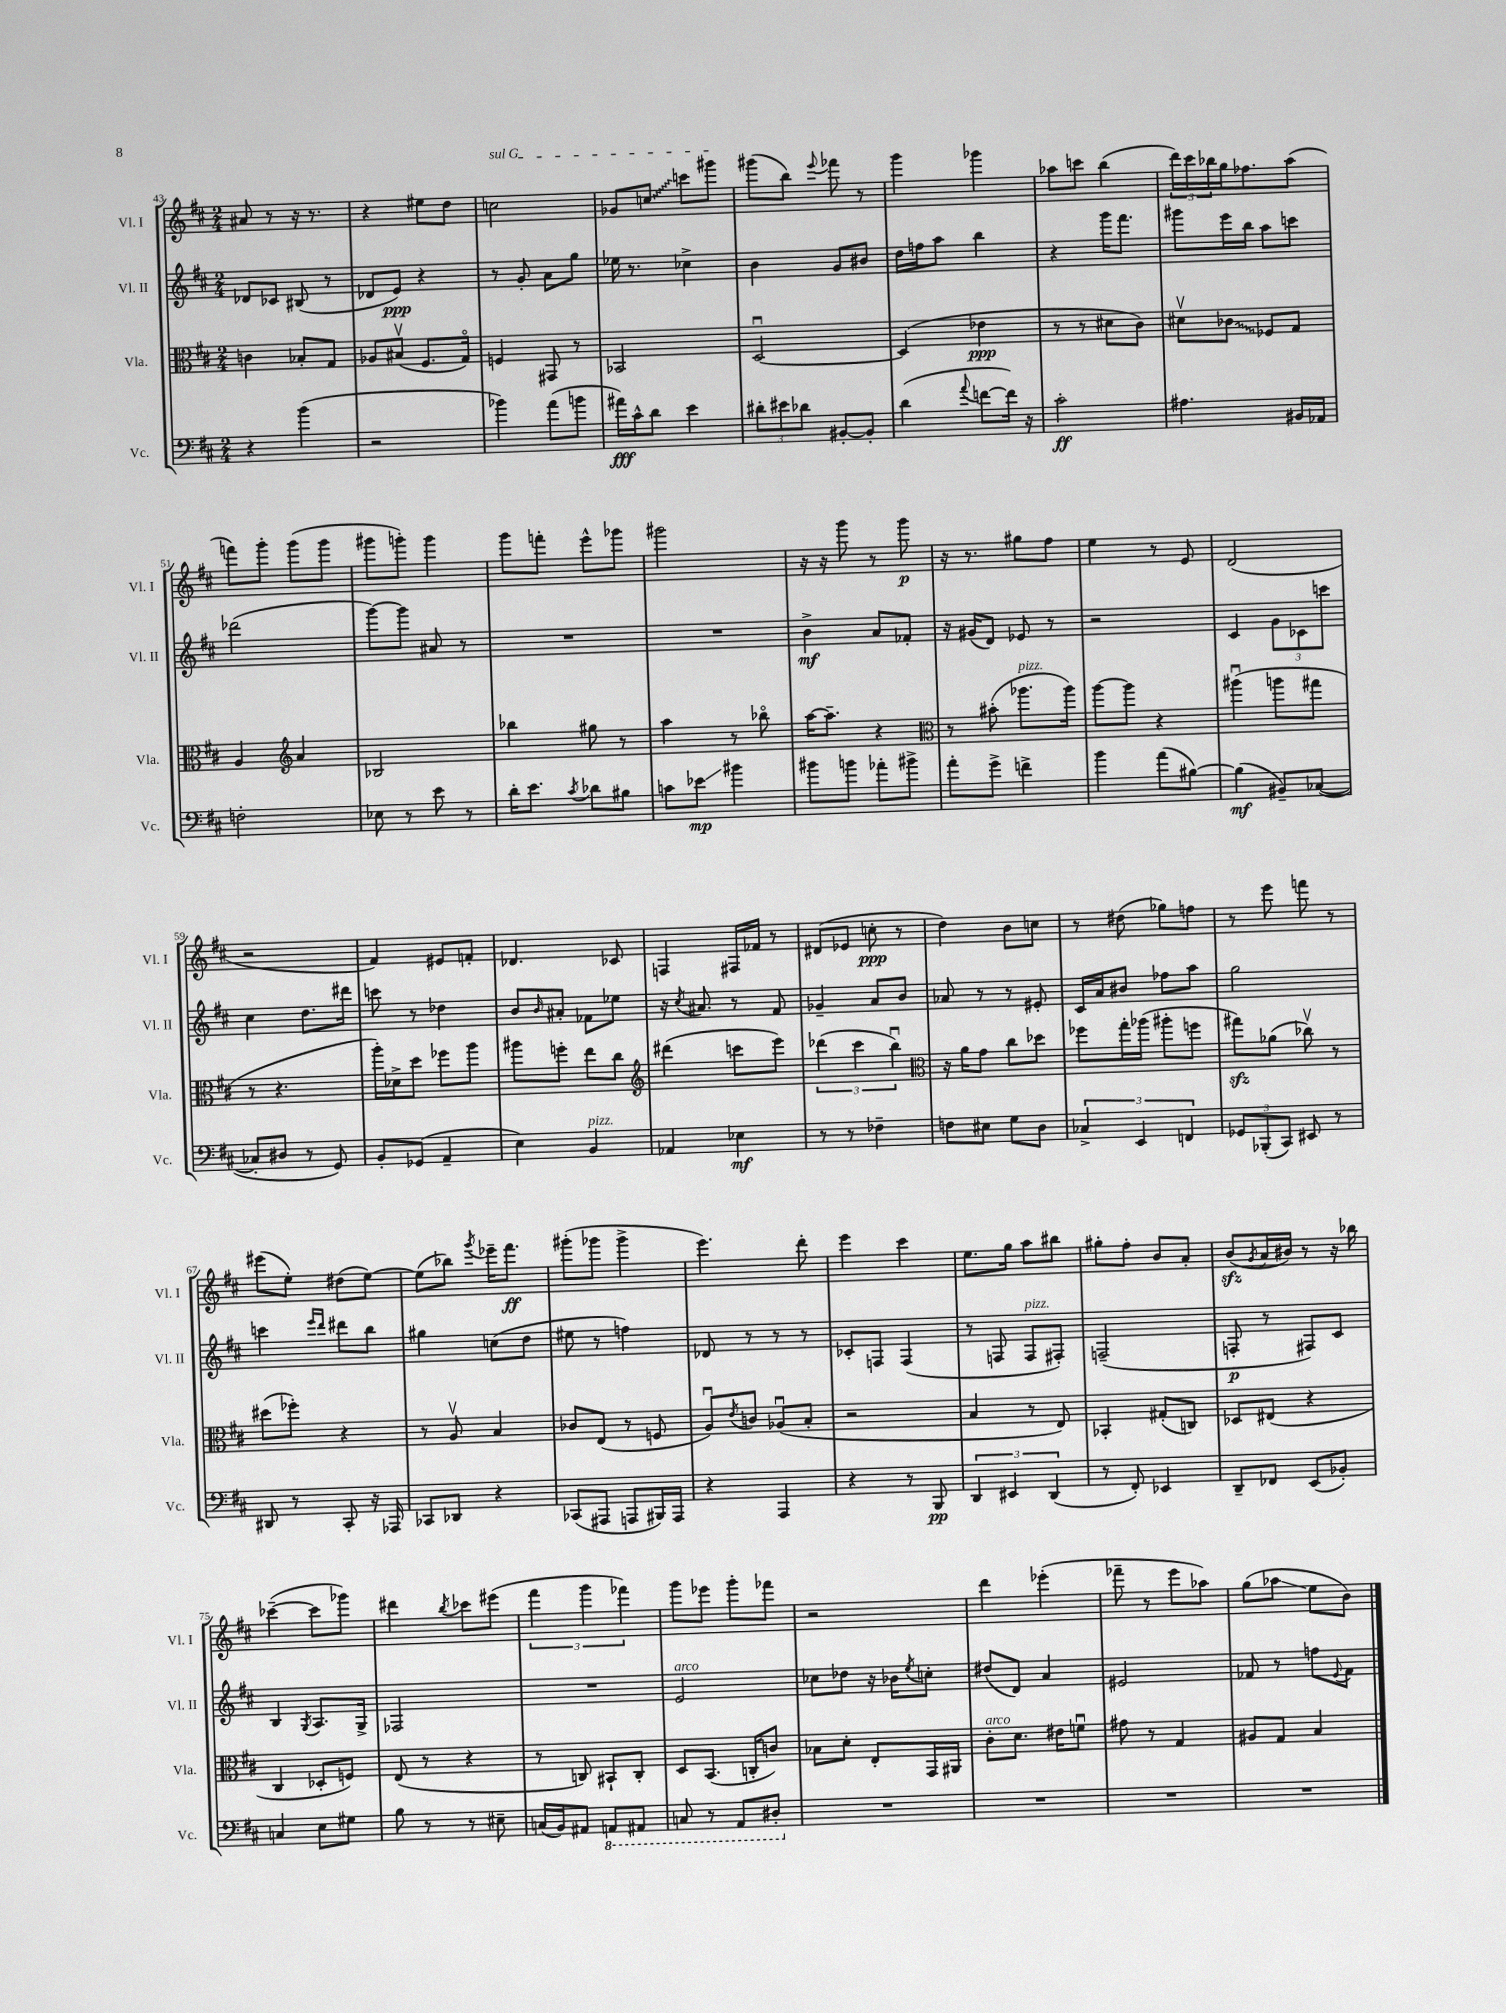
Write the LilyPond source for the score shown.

<<
\new StaffGroup <<
\new Staff = "s0" \with { instrumentName = "Vl. I" shortInstrumentName = "Vl. I" } {
    \clef treble \key d \major \numericTimeSignature \time 2/4
    ais'8 r8 r16 r8. |
    r4 eis''8 d''8 |
    \once \override TextSpanner.bound-details.left.text = \markup { \italic "sul G" } c''2\startTextSpan |
    ges'8 \once \override Glissando.style = #'zigzag c''8\glissando c'''8 gis'''8\stopTextSpan |
    gis'''8( b''8) \appoggiatura { e'''8 } fes'''8 r8 |
    g'''4 ges'''4 |
    aes''8 c'''8 b''4( |
    \tuplet 3/2 { d'''16) cis'''16 bes''16 } g''16 fes''8. a''8( |
    f'''8) g'''8-. g'''8( g'''8 |
    gis'''8 g'''8-.) g'''4 |
    g'''8 f'''8-. e'''8-^ ges'''8 |
    gis'''2 |
    r16 r16 g'''8 r8 g'''8\p |
    r16 r8. gis''8 fis''8 |
    e''4 r8 e'8 |
    d'2( |
    r2 |
    fis'4) eis'8 f'8-. |
    des'4. ces'8 |
    f4 fis16 fes'16 r8 |
    dis'8( ees'8 c''8-.\ppp r8 |
    d''4) b'8 c''8 |
    r8 dis''8( ges''8) f''8 |
    r8 e'''8 f'''8 r8 |
    eis'''8( e''8-.) dis''8( e''8~) |
    e''8( bes''8) \acciaccatura { g'''8 } ees'''16-- fis'''8.\ff |
    gis'''8-.( ges'''8 ges'''4-> |
    e'''4.) d'''8-. |
    e'''4 cis'''4 |
    e''8. g''16 a''8 bis''8 |
    gis''8-. fis''8-. b'8 a'8-. |
    b'8\sfz( \acciaccatura { g'8 } a'16 bis'16) r8 r16 bes''16 |
    ces'''4~--( ces'''8 ges'''8) |
    dis'''4 \acciaccatura { b''8 } ces'''8 eis'''8( |
    \tuplet 3/2 { fis'''4 g'''4 fes'''4) } |
    g'''8 ees'''8 g'''8-. fes'''8 |
    r2 |
    d'''4 ees'''4-.( |
    fes'''8-- r8 e'''8 aes''8) |
    g''8( aes''8\glissando e''8 b'8) \bar "|." |
}
\new Staff = "s1" \with { instrumentName = "Vl. II" shortInstrumentName = "Vl. II" } {
    \clef treble \key d \major \numericTimeSignature \time 2/4
    des'8 ces'8 bis8( r8 |
    des'8 e'8\ppp) r4 |
    r8 g'8-. a'8 g''8 |
    ees''16 r8. ces''4-> |
    b'4 g'8 bis'8 |
    d''16 f''16 a''8 b''4 |
    r4 g'''16 fis'''8. |
    gis'''8 e'''16 b''16 a''8 c'''8 |
    des'''2( |
    g'''8~) g'''8 ais'8 r8 |
    R2 |
    R2 |
    b'4->\mf a'8 fes'8-. |
    r16 gis'16( d'8) ees'8 r8 |
    r2 |
    cis'4 \tuplet 3/2 { g'8 ces'8 c'''8 } |
    cis''4 d''8. dis'''16 |
    c'''8 r8 des''4 |
    b'8 \grace { b'16 } ais'8-. fes'8 ees''8 |
    r16 \acciaccatura { cis''8 } ais'8. r8 fis'8 |
    ges'4-- a'8 b'8 |
    aes'8 r8 r8 eis'8-. |
    cis'16 a'16 bis'8 fes''8 a''8 |
    g''2 |
    c'''4 \grace { e'''16 d'''16 } dis'''8 b''8 |
    gis''4 c''8( d''8 |
    eis''8 r8 f''4) |
    des'8 r8 r8 r8 |
    ces'8-. f8 f4( |
    r8 f8 f8^\markup { \italic "pizz." } fis8-.) |
    f2--( |
    f8-.\p r8 fis8) cis'8 |
    b4 \acciaccatura { g8 } a8. g16-> |
    fes2 |
    R2 |
    e'2^\markup { \italic "arco" } |
    ces''8 des''8 r16 bes'16 \acciaccatura { e''8 } c''8-. |
    dis''8( d'8) a'4 |
    eis'2 |
    fes'8 r8 f''8 \appoggiatura { e'8 } fes'8 \bar "|." |
}
\new Staff = "s2" \with { instrumentName = "Vla." shortInstrumentName = "Vla." } {
    \clef alto \key d \major \numericTimeSignature \time 2/4
    c'4 bes8-. g8 |
    aes8 bis8\upbow( fis8. g16\flageolet) |
    f4 gis,8 r8 |
    bes,2 |
    d2~\downbow |
    d4( ees'4\ppp |
    r8 r8 dis'8 cis'8) |
    dis'8\upbow \once \override Glissando.style = #'zigzag ces'8\glissando fes8 g8 |
    a4 \clef treble a'4 |
    bes2 |
    bes''4 gis''8 r8 |
    a''4 r8 bes''8\flageolet |
    a''16~ a''8.-- r4 |
    \clef alto r8 bis'8-.( aes''8.^\markup { \italic "pizz." } aes''16) |
    a''8~ a''8 r4 |
    ais''4\downbow( a''8 gis''8 |
    r8 r4. |
    a''16-.) des'16-> d''8 fes''8 a''8 |
    ais''8 f''8-. e''8 cis''8 |
    \clef treble dis'''4( c'''8 e'''8) |
    \tuplet 3/2 { des'''4( cis'''4 b''4\downbow) } |
    \clef alto r16 a'16 g'8 cis''8 des''8 |
    fes''8 g''16-. aes''16( ais''8-. f''8 |
    gis''8\sfz) aes'8( ces''8\upbow) r8 |
    dis''8( fes''8-.) r4 |
    r8 a8\upbow b4 |
    ces'8 e8( r8 f8 |
    a8\downbow) \acciaccatura { e'8 } c'8 aes8\downbow( b8-. |
    r2 |
    b4 r8 e8) |
    bes,4-. gis8-.( c8) |
    des8 eis8( r4 |
    cis4 des8-. f8) |
    e8( r8 r4 |
    r8 c8) bis,8-! c8-. |
    d8 b,8.( c16-. c'8) |
    bes8 d'8-. e8-. g,16 ais,16 |
    cis'8-.^\markup { \italic "arco" } d'8. eis'16 f'8\downbow |
    gis'8 r8 g4 |
    ais8 g8 b4 \bar "|." |
}
\new Staff = "s3" \with { instrumentName = "Vc." shortInstrumentName = "Vc." } {
    \clef bass \key d \major \numericTimeSignature \time 2/4
    r4 b'4( |
    r2 |
    bes'4) a'8( b'8 |
    ais'16\fff) cis'16-^ d'8 e'4 |
    \tuplet 3/2 { dis'8-. eis'8 des'8 } bis,8~-. bis,8-. |
    d'4( \appoggiatura { a'8 } f'8~ f'16) r16 |
    cis'2-.\ff |
    ais4. bis,16 aes,16 |
    f2-. |
    ees8 r8 e'8 r8 |
    d'16-. e'8. \acciaccatura { cis'8 } des'8 bis8 |
    c'8 ees'8\glissando\mp bis'4 |
    bis'8 b'8 aes'8-. bis'8-> |
    a'8-. g'8-> f'4-> |
    b'4 a'8( bis8~) |
    bis4\mf( bis,8--) ces8~( |
    ces8-. dis8 r8 g,8) |
    b,8-. ges,8( a,4-- |
    e4) b,4^\markup { \italic "pizz." } |
    aes,4 ees4\mf |
    r8 r8 fes4-- |
    f8 eis8 g8 d8 |
    \tuplet 3/2 { ces4-> e,4 f,4 } |
    \tuplet 3/2 { ges,8 bes,,8-.( cis,8) } eis,8 r8 |
    dis,8 r8 cis,8-. r16 aes,,16 |
    ces,8 des,8 r4 |
    ces,8( ais,,8 a,,8 bis,,16) a,,16 |
    r4 a,,4 |
    r4 r8 b,,8\pp |
    \tuplet 3/2 { d,4 eis,4 d,4( } |
    r8 fis,8-.) ees,4 |
    d,8-- fes,8 e,8( bes,8-.) |
    c4 e8 gis8 |
    b8 r8 r8 eis8-- |
    c16( b,16) ais,8 \ottava #-1 a,,!8 ais,,8 |
    c,8 r8 a,,8 dis,8-. \ottava #0 |
    R2 |
    R2 |
    R2 |
    R2 \bar "|." |
}
>>
>>
\layout { \context { \Score currentBarNumber = #43 } }
